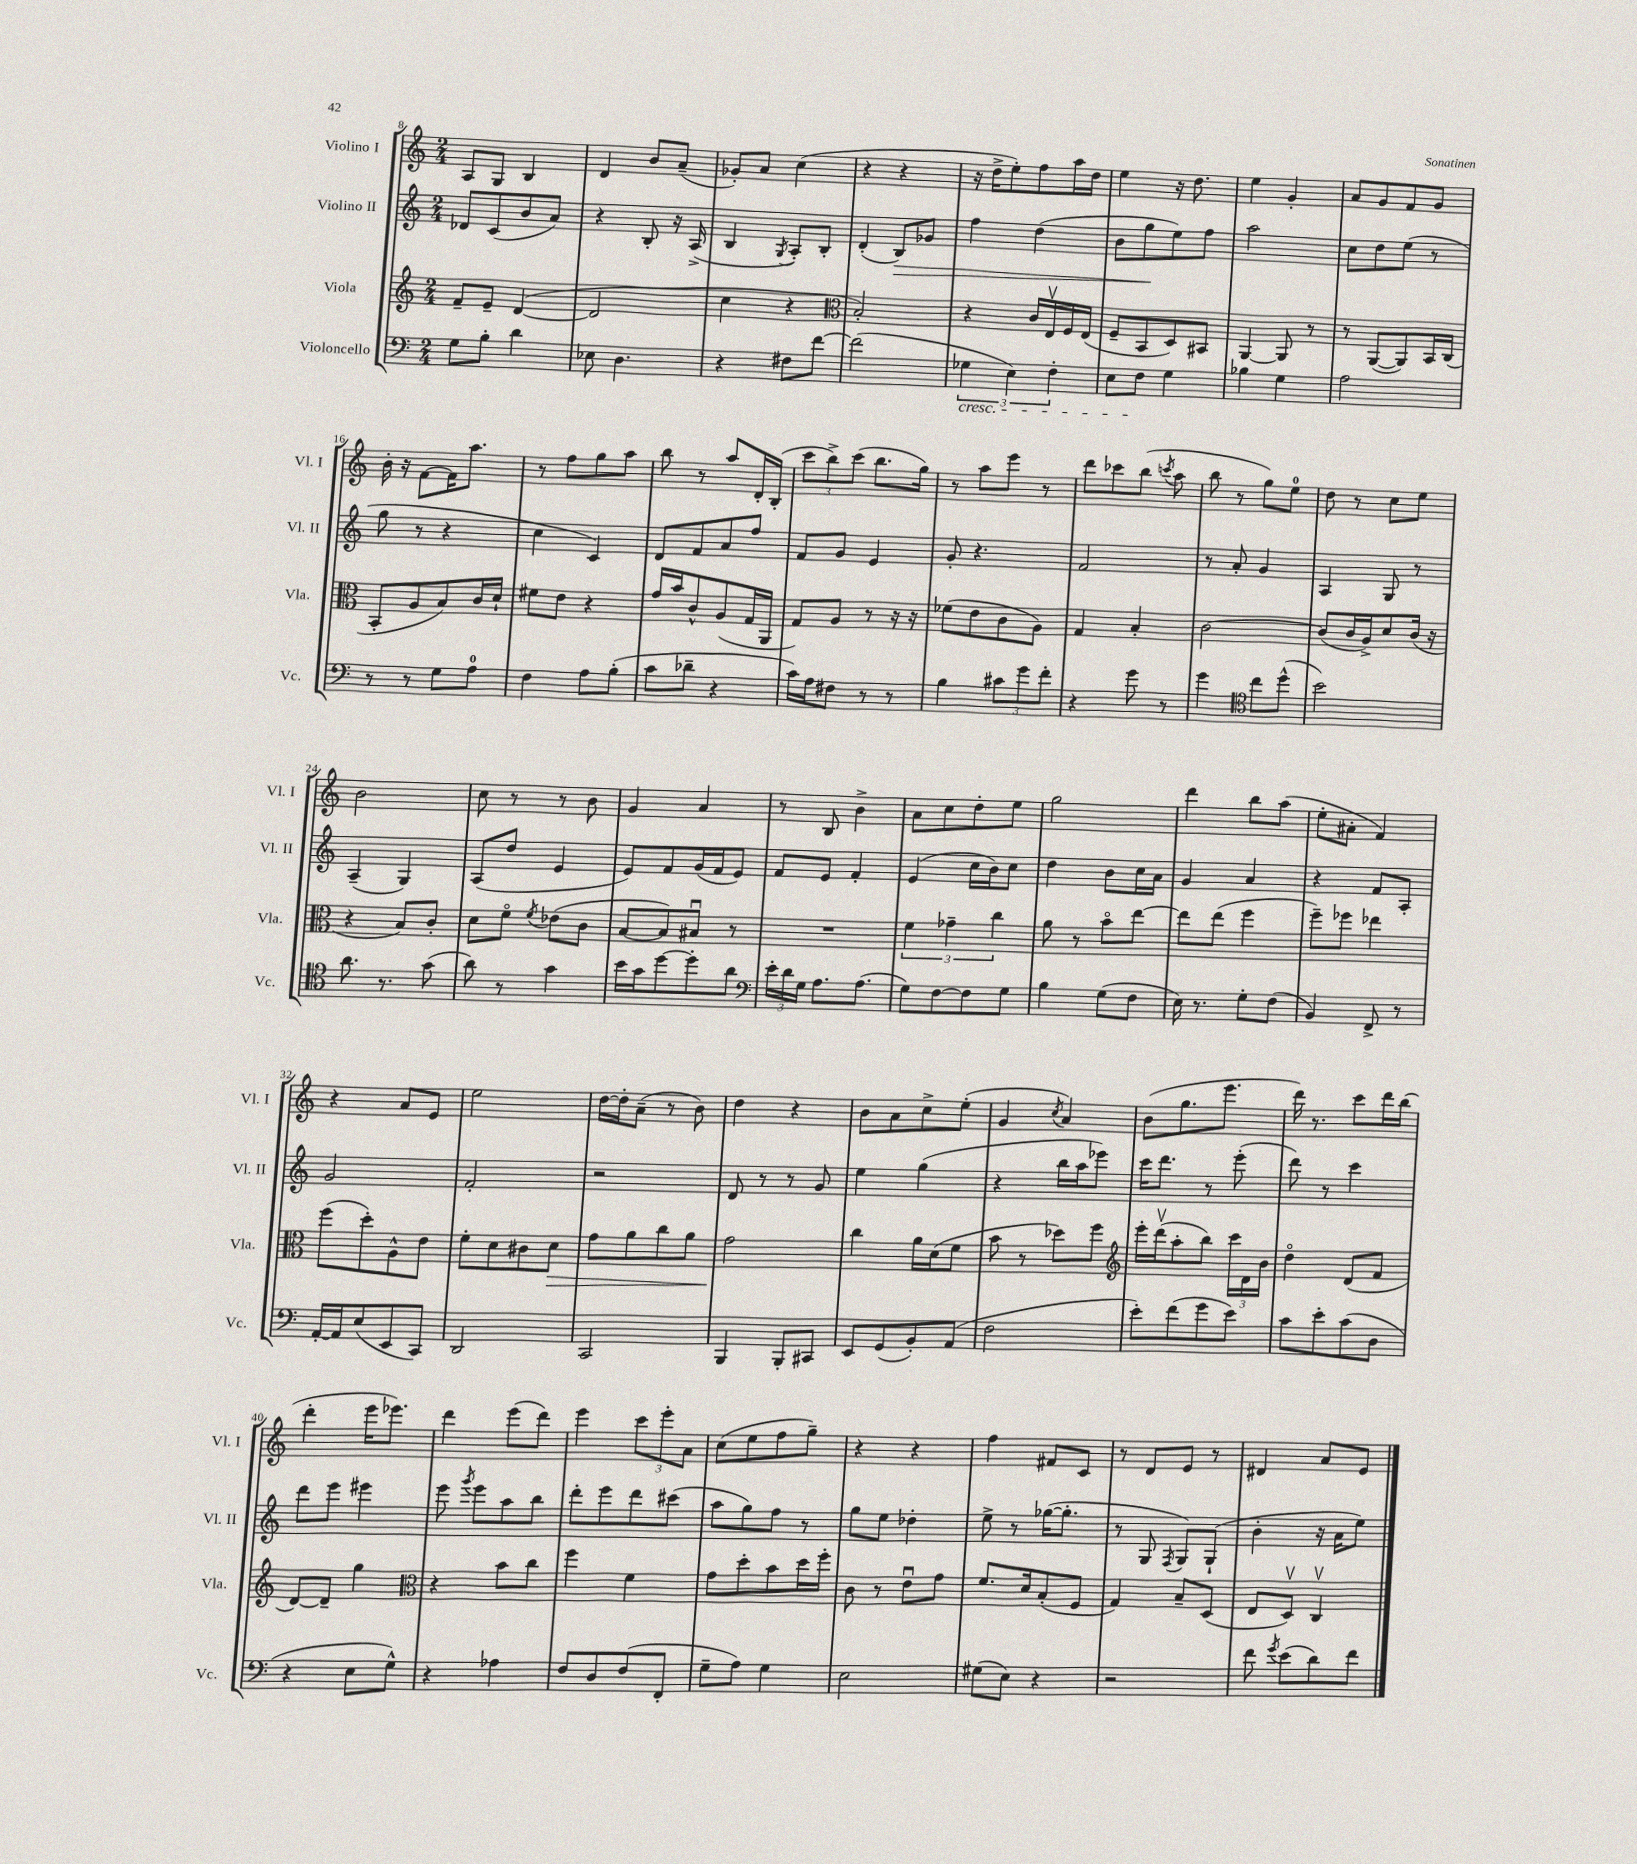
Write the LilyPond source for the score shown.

<<
\new StaffGroup <<
\new Staff = "s0" \with { instrumentName = "Violino I" shortInstrumentName = "Vl. I" } {
    \clef treble \key c \major \numericTimeSignature \time 2/4
    \autoBeamOff a8[ g8] b4 |
    d'4 b'8[ a'8]--( |
    ges'8[-.) a'8] c''4( |
    r4 r4 |
    r16 d''16[-> e''8-.) f''8 a''16 d''16] |
    e''4 r16 d''8. |
    e''4 g'4-. |
    a'8[ g'8 f'8 g'8] |
    b'16-. r16 f'8[~ f'16 a''8.] |
    r8 f''8[ g''8 a''8] |
    b''8 r8 a''8[ d'16-. b16]-.( |
    \tuplet 3/2 { c'''8[ b''8->) c'''8]( } b''8.[ g''16]) |
    r8 a''8[ e'''8] r8 |
    d'''8[ ces'''8 b''8]( \acciaccatura { c'''8 } a''8 |
    b''8 r8 g''8[) e''8]-0 |
    d''8 r8 c''8[ e''8] |
    b'2 |
    c''8 r8 r8 b'8 |
    g'4 a'4 |
    r8 b8 b'4-> |
    a'8[ c''8 d''8-. e''8] |
    g''2 |
    d'''4 b''8[ a''8]( |
    e''8[-. ais'8]-. f'4) |
    r4 a'8[ e'8] |
    e''2 |
    d''16[~ d''16-. a'8]--( r8 b'8) |
    d''4 r4 |
    b'8[ a'8 c''8-> e''8]-.( |
    g'4 \acciaccatura { c''8 } a'4) |
    b'8[( g''8. e'''8.] |
    d'''16) r8. c'''8[ d'''16 b''16]( |
    d'''4-. e'''16[ ees'''8.]) |
    d'''4 e'''8[( d'''8]) |
    e'''4 \tuplet 3/2 { c'''8[ e'''8-. a'8] } |
    c''8[( e''8 f''8 g''8]--) |
    r4 r4 |
    f''4 fis'8[ c'8] |
    r8 d'8[ e'8] r8 |
    dis'4 a'8[ e'8] \bar "|." |
}
\new Staff = "s1" \with { instrumentName = "Violino II" shortInstrumentName = "Vl. II" } {
    \clef treble \key c \major \numericTimeSignature \time 2/4
    \autoBeamOff des'8[ c'8( b'8 a'8]) |
    r4 b8-. r16 a16->( |
    b4 \acciaccatura { g8 } a8[-.) b8]-. |
    d'4-.( b8[\>) ges'8] |
    f''4 d''4( |
    b'8[ g''8\! e''8) f''8] |
    a''2 |
    c''8[ d''8 e''8]( r8 |
    g''8 r8 r4 |
    c''4 c'4) |
    d'8[ f'8 a'8 f''8] |
    f'8[ g'8] e'4 |
    g'8-. r4. |
    f'2 |
    r8 a'8-. g'4 |
    a4 g8 r8 |
    a4--( g4) |
    a8[( d''8] e'4 |
    e'8[) f'8 g'16( f'16 e'8]) |
    f'8[ e'8] f'4-. |
    e'4( c''16[ b'16) c''8] |
    d''4 b'8[ c''16 a'16] |
    g'4 a'4 |
    r4 f'8[ a8]-. |
    g'2 |
    f'2-. |
    r2 |
    d'8 r8 r8 g'8 |
    e''4 g''4( |
    r4 b''16[ a''16 ees'''8]) |
    c'''16[ d'''8.] r8 e'''8-.( |
    d'''8) r8 c'''4 |
    d'''8[ e'''8] eis'''4 |
    e'''8 \acciaccatura { g'''8 } e'''8[ a''8 b''8] |
    d'''8[-. e'''8 d'''8 cis'''8]( |
    a''8[ g''8) f''8] r8 |
    g''8[ e''8] des''4-. |
    e''8-> r8 ges''16[~( ges''8.]-. |
    r8 g8 \acciaccatura { f8 } g8[) g8]-!( |
    b'4-. r16 a'16[ e''8]) \bar "|." |
}
\new Staff = "s2" \with { instrumentName = "Viola" shortInstrumentName = "Vla." } {
    \clef treble \key c \major \numericTimeSignature \time 2/4
    \autoBeamOff f'8[-- e'8]-- d'4~( |
    d'2 |
    c''4 r4 |
    \clef alto b2-.) |
    r4 c'16[ e16\upbow f16 e16]( |
    f8[-- b,8 d8) bis,8] |
    a,4~ a,8 r8 |
    r8 a,8[~( a,8) b,16 c16]( |
    b,8[-. a8 b8) c'16 d'16]-! |
    fis'8[ e'8] r4 |
    g'16[ b'16 c'8-^ a8( g16 a,16] |
    g8[) a8] r8 r16 r16 |
    fes'8[( e'8 c'8 a8]) |
    g4 b4-. |
    c'2~ |
    c'8[( c'16 a16->) d'8 c'16]( r16 |
    r4 b8[) c'8]-. |
    d'8[ f'8]\flageolet \acciaccatura { f'8 } ees'8[( c'8] |
    b8[~ b8) bis8]\downbow r8 |
    R2 |
    \tuplet 3/2 { f'4 ges'4-- c''4 } |
    a'8 r8 b'8[\flageolet e''8]~ |
    e''8[ e''8]( f''4 |
    f''8[--) fes''8] ees''4 |
    f''8[( d''8-.) a8-^ e'8] |
    f'8[-. d'8 cis'8 d'8]\> |
    g'8[ a'8 c''8 a'8] |
    g'2\! |
    c''4 a'16[ d'16( f'8] |
    b'8 r8 des''8[) f''8] |
    \clef treble e'''16[-. d'''16\upbow( a''8-. b''8]) \tuplet 3/2 { c'''16[ d'16 b'16] } |
    d''4\flageolet d'8[( f'8] |
    d'8[~) d'8]-- g''4 |
    \clef alto r4 b'8[ c''8] |
    f''4 f'4 |
    g'8[ d''8-. b'8 d''16 f''16]-. |
    c'8 r8 e'8[\downbow g'8] |
    f'8.[ d'16 b8-.( f8] |
    g4) b8[-- d8]( |
    e8[ d8]\upbow) c4\upbow \bar "|." |
}
\new Staff = "s3" \with { instrumentName = "Violoncello" shortInstrumentName = "Vc." } {
    \clef bass \key c \major \numericTimeSignature \time 2/4
    \autoBeamOff g8[ b8]-. d'4 |
    ees8 d4. |
    r4 fis8[ f'8]~ |
    f'2( |
    \tuplet 3/2 { ges4\cresc e4) f4-. } |
    e8[ f8]\! g4 |
    bes4 g4 |
    a2 |
    r8 r8 g8[ a8]-0 |
    f4 a8[ b8]-.( |
    c'8[ des'8]-- r4 |
    c'16[) a16 fis8] r8 r8 |
    b4 \tuplet 3/2 { cis'8[ g'8 f'8]-. } |
    r4 g'8 r8 |
    g'4 \clef tenor c''8[ d''8]-^( |
    b'2) |
    a'8. r8. g'8( |
    a'8) r8 g'4 |
    b'16[ g'16 d''8~ d''8-. a'8] |
    \clef bass \tuplet 3/2 { e'16[-. d'16 g16] } a8.[ a8.]( |
    g8[) f8~ f8 g8] |
    b4 g8[( f8] |
    e16) r8. g8[-. f8]( |
    b,4) f,8-> r8 |
    a,16[~-. a,16 e8( e,8 c,8]) |
    d,2 |
    c,2 |
    b,,4 b,,8[-. cis,8] |
    e,8[ g,8( b,8-.) a,8]( |
    f2 |
    e'8[-.) f'8( g'8 e'8]) |
    c'8[ e'8-. c'8( d8] |
    r4 e8[ g8]-^) |
    r4 aes4 |
    f8[ d8 f8( f,8]-. |
    g8[-- a8]) g4 |
    e2 |
    gis8[( e8]) r4 |
    r2 |
    f'8 \acciaccatura { g'8 } e'8[( d'8) f'8] \bar "|." |
}
>>
>>
\layout { \context { \Score currentBarNumber = #8 } }
